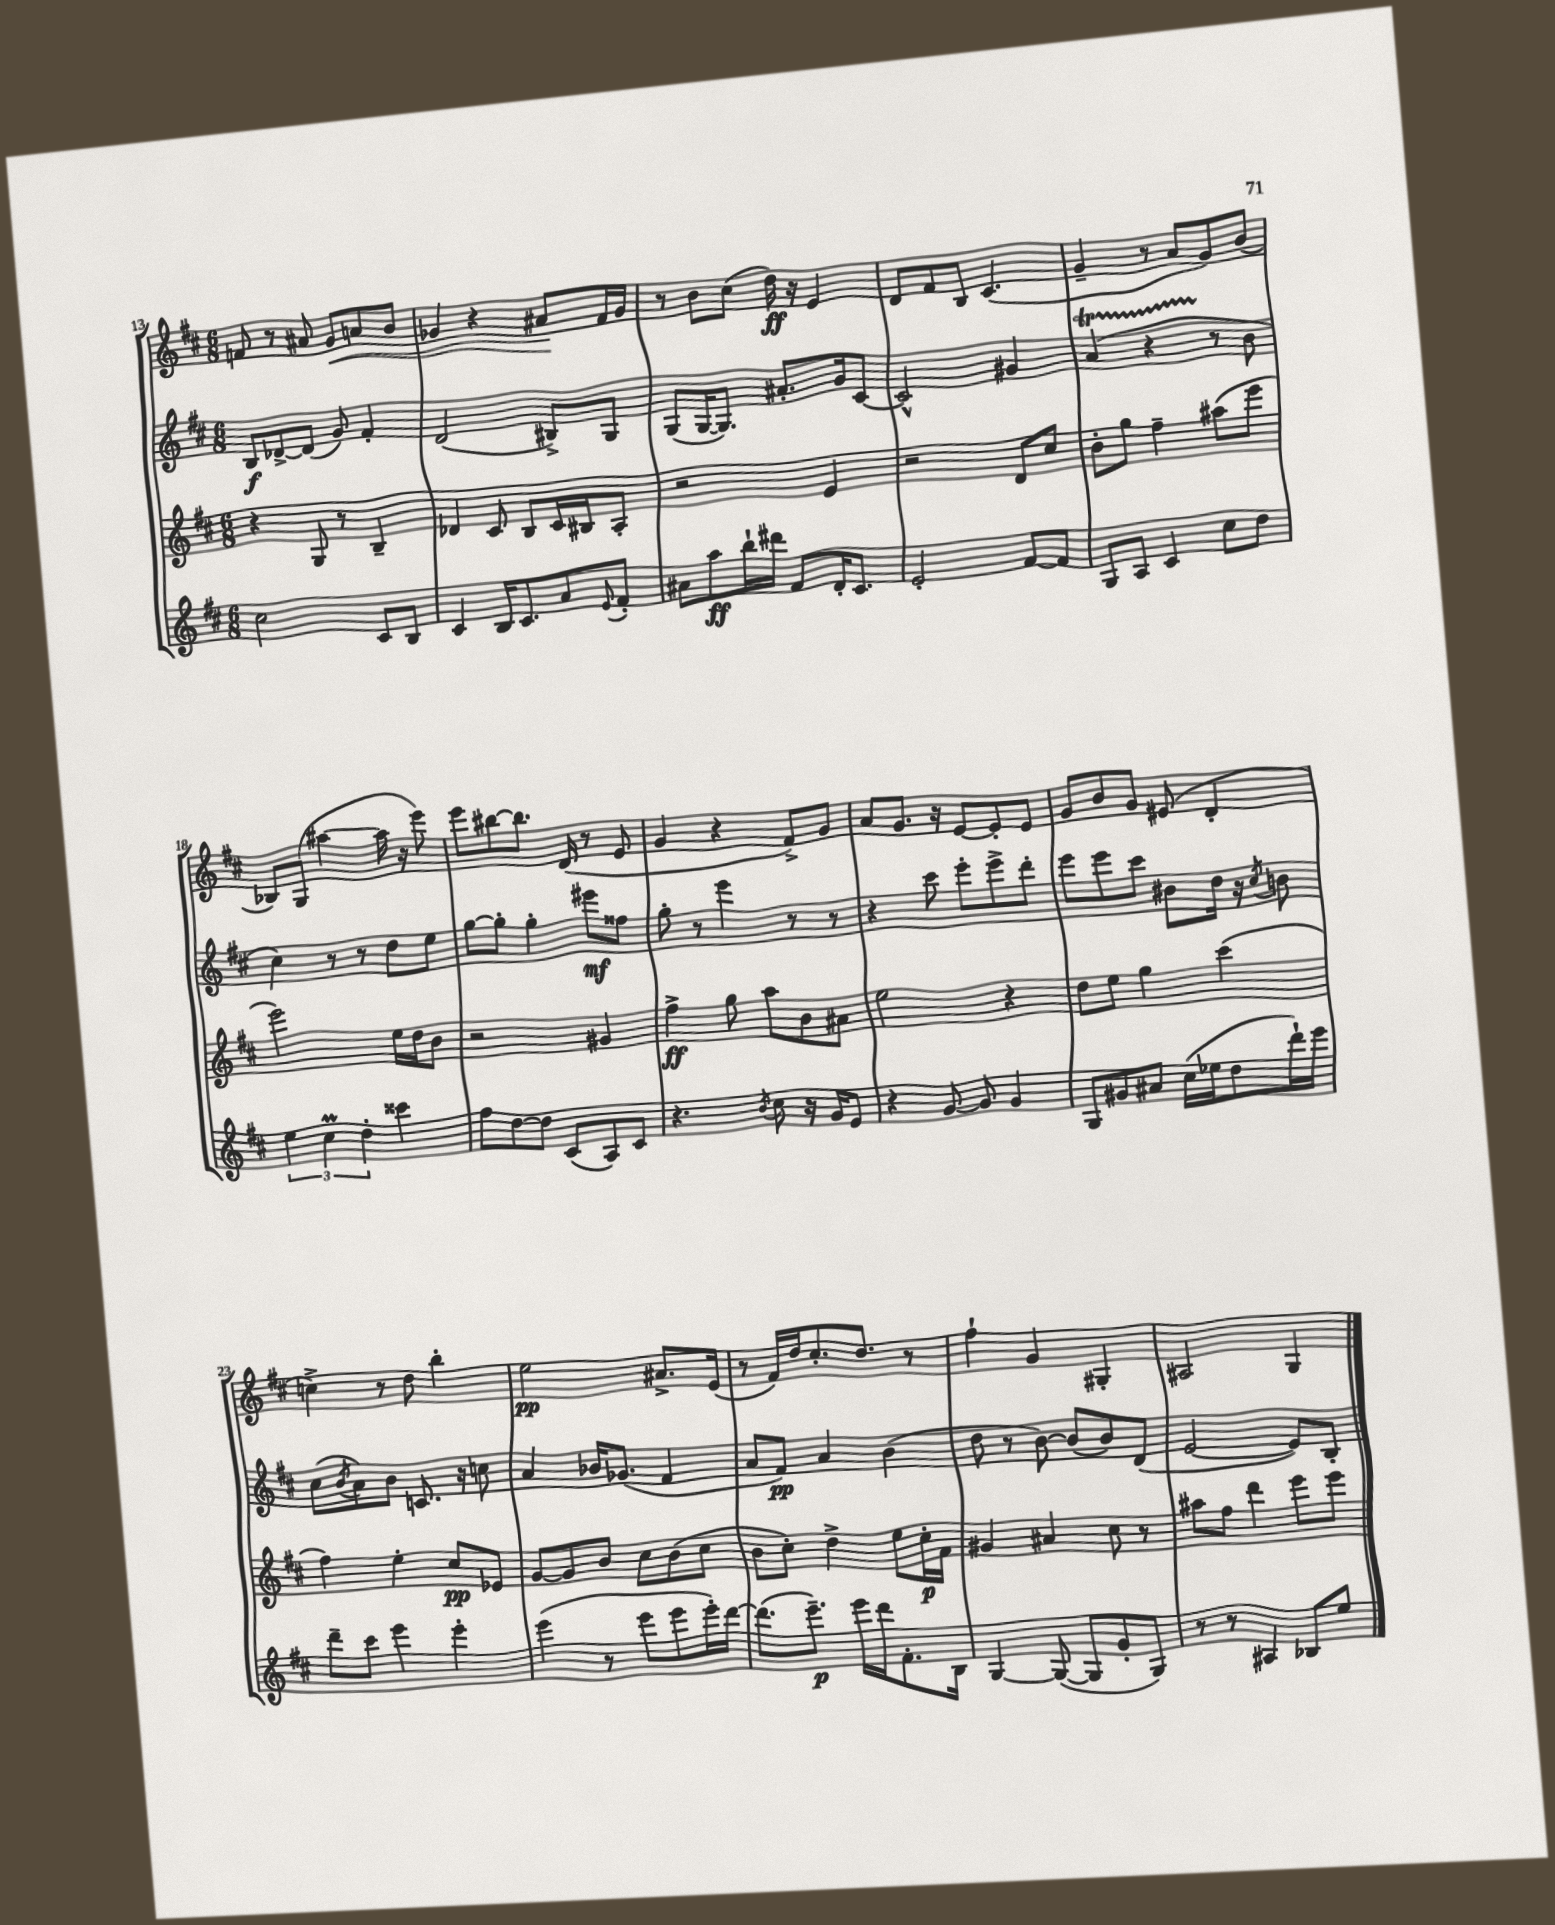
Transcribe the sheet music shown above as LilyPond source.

<<
\new StaffGroup <<
\new Staff = "s0" {
    \clef treble \key d \major \numericTimeSignature \time 6/8
    f'8 r8 ais'8 g'8\< a'8 b'8 |
    ges'4 r4 ais'8\! fis'16 ges'16 |
    r8 b'8 cis''8( d''16\ff) r16 e'4 |
    d'8 fis'8 b8 cis'4.( |
    g'4-- r8 a'8 g'8) b'8( |
    bes8) g8( ais''4~ ais''16 r16 e'''8) |
    e'''8 bis''8~ bis''8. d'16( r8 e'8 |
    g'4 r4 fis'8->) g'8 |
    a'8 g'8. r16 e'8~ e'8-. e'8 |
    g'8 b'8 g'8 eis'8( d'4-. |
    c''4->) r8 d''8 b''4-. |
    e''2\pp ais'8.-> e'16( |
    r8 fis'16) d''16 cis''8.-. d''8. r8 |
    fis''4-! g'4 gis4-. |
    ais2 g4 \bar "|." |
}
\new Staff = "s1" {
    \clef treble \key d \major \numericTimeSignature \time 6/8
    b8\f des'8~-> des'8( g'8) fis'4-. |
    d'2( bis8->) g8 |
    g8( g16~ g8.) ais'8.-. g'16 cis'8~ |
    cis'2-^ gis'4 |
    a'4\startTrillSpan( r4 r8\stopTrillSpan b'8 |
    cis''4) r8 r8 d''8 e''8 |
    g''8~ g''8-. g''4-. eis'''8\mf fisis''8 |
    g''8-. r8 e'''4 r8 r8 |
    r4 cis'''8 e'''8-. e'''8-> d'''8-. |
    e'''8 e'''8 cis'''8 bis'8 d''16 r16 \acciaccatura { cis''8 } b'8 |
    cis''8( \acciaccatura { b'8 } a'8) b'8 c'8. r16 c''8 |
    a'4 bes'16 ges'8.( fis'4 |
    a'8 fis'8\pp) a'4 b'4( |
    d''8 r8 b'8~) b'8( b'8) d'8( |
    e'2~ e'8) b8-. \bar "|." |
}
\new Staff = "s2" {
    \clef treble \key d \major \numericTimeSignature \time 6/8
    r4 g8 r8 b4-- |
    des'4 cis'8 b8 cis'16 bis16 a8-. |
    r2 e'4 |
    r2 d'8 cis''8 |
    b'8-. g''8 fis''4-- ais''8( e'''8 |
    e'''2) e''16 d''16 b'8 |
    r2 gis'4 |
    fis''4->\ff g''8 a''8 b'8 ais'8 |
    e''2 r4 |
    d''8 e''8 g''4 cis'''4( |
    fis''4) e''4-. cis''8\pp ees'8 |
    g'8~ g'8 b'8 cis''8 b'8( cis''8 |
    b'8 cis''8-.) d''4-> e''8 cis''16-.\p fis'16 |
    gis'4 ais'4 cis''8 r8 |
    ais''8 fis''8 d'''4 e'''8 e'''8 \bar "|." |
}
\new Staff = "s3" {
    \clef treble \key d \major \numericTimeSignature \time 6/8
    cis''2 cis'8 b8 |
    cis'4 b16 cis'8. a'8 \appoggiatura { e'8 } fis'8-. |
    ais'8 a''8\ff b''16-! dis'''16 fis'8 d'16-. cis'8. |
    e'2-. fis'8~ fis'8 |
    g8 a8 cis'4 cis''8 d''8 |
    \tuplet 3/2 { e''4 cis''4\prall d''4-. } cisis'''4 |
    fis''8 d''8~ d''8 cis'8( a8) cis'8 |
    r4. \acciaccatura { b'8 } cis''8 r16 g'16 e'8 |
    r4 g'8~ g'8 g'4 |
    g8 gis'8 ais'8 cis''16( ees''16 d''8 d'''16-!) e'''16 |
    d'''8-- cis'''8 e'''4 e'''4-. |
    e'''4( r8 e'''8 e'''8 e'''16-.) d'''16~ |
    d'''8.( e'''8.--\p) e'''16 d'''16 fis'8.-. b16 |
    g4~ g8~( g8 g'8-. g8) |
    r8 r8 ais4 bes8 e''8 \bar "|." |
}
>>
>>
\layout { \context { \Score currentBarNumber = #13 } }
